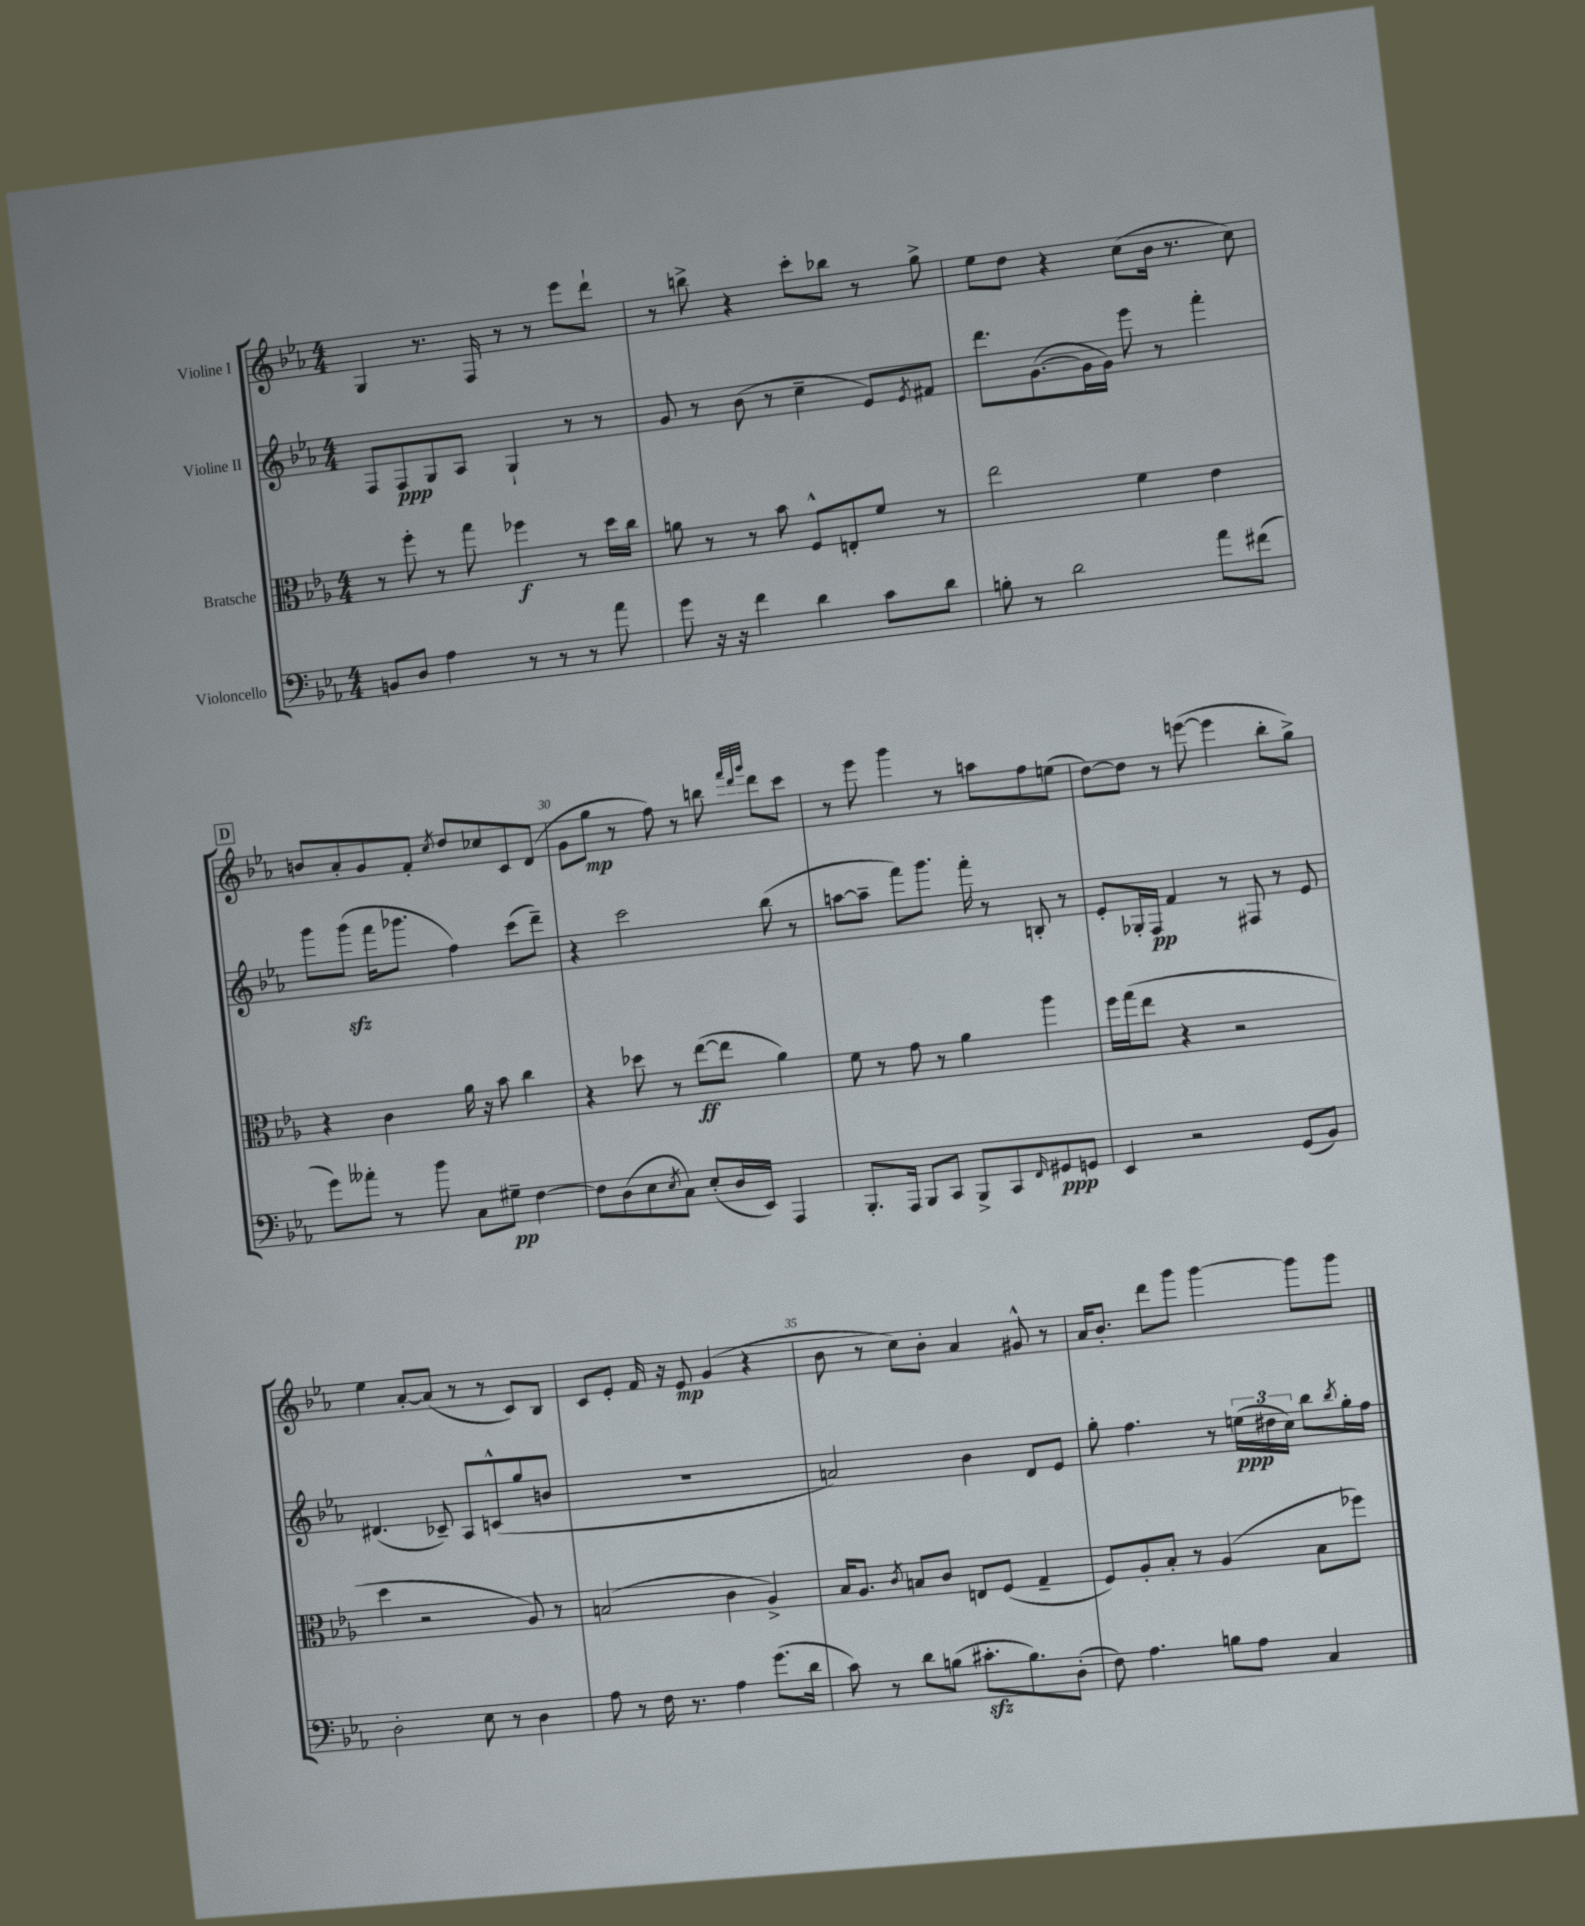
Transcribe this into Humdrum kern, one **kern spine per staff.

**kern	**dynam	**kern	**dynam	**kern	**dynam	**kern	**dynam
*part4	*part4	*part3	*part3	*part2	*part2	*part1	*part1
*staff4	*staff4	*staff3	*staff3	*staff2	*staff2	*staff1	*staff1
*I"Violoncello	*	*I"Bratsche	*	*I"Violine II	*	*I"Violine I	*
*clefF4	*	*clefC3	*	*clefG2	*	*clefG2	*
*k[b-e-a-]	*	*k[b-e-a-]	*	*k[b-e-a-]	*	*k[b-e-a-]	*
*M4/4	*	*M4/4	*	*M4/4	*	*M4/4	*
=26	=26	=26	=26	=26	=26	=26	=26
8BBn/L	.	8r	.	8F/L	.	4G/	.
8D/J	.	8ff'\	.	8F/	ppp	.	.
4A-\	.	8r	.	8G/	.	8.r	.
.	.	8gg\	.	8A-/J	.	.	.
.	.	.	.	.	.	16F/	.
8r	.	4ff-X\	f	4G`/	.	8r	.
8r	.	.	.	.	.	8r	.
8r	.	8r	.	8r	.	8eee-\L	.
8a-\	.	16dd\LL	.	8r	.	8ddd`\J	.
.	.	16cc\JJ	.	.	.	.	.
=27	=27	=27	=27	=27	=27	=27	=27
8g\	.	8an\	.	8g/	.	8r	.
16r	.	8r	.	8r	.	8bbn^\	.
16r	.	.	.	.	.	.	.
4f\	.	8r	.	(8b-\	.	4r	.
.	.	8b-\	.	8r	.	.	.
4d\	.	8F^^/L	.	4cc~\	.	8ccc'\L	.
.	.	8En'/	.	.	.	8bb-X\J	.
8c\L	.	8f/J	.	8e-/L)	.	8r	.
.	.	.	.	8qe-/	.	.	.
8d\J	.	8r	.	8f#X/J	.	8gg^\	.
=28	=28	=28	=28	=28	=28	=28	=28
8Bn'\	.	2ee-\	.	8.ddd\L	.	8ee-\L	.
8r	.	.	.	.	.	8dd\J	.
.	.	.	.	([8.g\	.	.	.
2d\	.	.	.	.	.	4r	.
.	.	.	.	16g\L]	.	.	.
.	.	.	.	16g\JJ)	.	.	.
.	.	4f\	.	8eee-\	.	(8cc\L	.
.	.	.	.	8r	.	16b-\Jk	.
.	.	.	.	.	.	8.r	.
8a-\L	.	4e-\	.	4fff'\	.	.	.
(8f#X\J	.	.	.	.	.	8cc\)	.
!!LO:LB:g=z
!!LO:REH:place=s1:t=D
=29	=29	=29	=29	=29	=29	=29	=29
8g\L)	.	4r	.	8ggg\L	.	8bn/L	.
8a--X'\J	.	.	.	(8gggzz\J	.	8a-'/	.
8r	.	4c\	.	16fff\KL	.	8g/	.
.	.	.	.	8.ggg-X\J	.	.	.
8b-\	.	.	.	.	.	8f'/J	.
.	.	.	.	.	.	8qcc/	.
8C\L	.	16a-\	.	4ff\)	.	8dd/L	.
.	.	16r	.	.	.	.	.
8G#X~\J	pp	8b-\	.	.	.	8cc-X/	.
[4F\	.	4cc\	.	(8ccc\L	.	8c/	.
.	.	.	.	8ddd~\J)	.	(8d/J	.
=30	=30	=30	=30	=30	=30	=30	=30
8F\L]	.	4r	.	4r	.	8g\L	.
(8D\	.	.	.	.	.	8gg\J	mp
8E-\	.	8dd-X\	.	2ccc\	.	8r	.
8qE-/	.	.	.	.	.	.	.
8C\J)	.	8r	.	.	.	8ff\)	.
(8E-'/L	.	([8ee-\L	ff	.	.	8r	.
16D/L	.	8ee-\J]	.	.	.	8bbn\	.
16EE-/JJ)	.	.	.	.	.	.	.
.	.	.	.	.	.	32qqfff/LLL	.
.	.	.	.	.	.	32qqddd/	.
.	.	.	.	.	.	32qqggg/JJJ	.
4AAA-/	.	4a-\)	.	(8bb-\	.	8ddd\L	.
.	.	.	.	8r	.	8ccc\J	.
=31	=31	=31	=31	=31	=31	=31	=31
8.BBB-'/L	.	8f\	.	[8aan\L	.	8r	.
.	.	8r	.	8aa~\J]	.	8eee-\	.
16AAA-/Jk	.	.	.	.	.	.	.
8BBB-/L	.	8g\	.	8fff\L)	.	4ggg\	.
8CC/J	.	8r	.	8.ggg\J	.	.	.
8BBB-^/L	.	4a-\	.	.	.	8r	.
.	.	.	.	16fff'\	.	.	.
8CC/	.	.	.	8r	.	8aan\L	.
16qqFF/	.	.	.	.	.	.	.
8GG#X/	ppp	4aa-\	.	8Bn'/	.	8ff\	.
8GGn/J	.	.	.	8r	.	(8een\J	.
=32	=32	=32	=32	=32	=32	=32	=32
4EE-/	.	16ff\LL	.	8e-'/L	.	[8dd\L)	.
.	.	(16gg\J	.	.	.	.	.
.	.	8ee-\J	.	16G-X'/L	.	8dd\J]	.
.	.	.	.	16F/JJ	pp	.	.
2r	.	4r	.	4f/	.	8r	.
.	.	.	.	.	.	([8eeen\	.
.	.	2r	.	8r	.	4eee\]	.
.	.	.	.	8F#X/	.	.	.
(8GG/L	.	.	.	8r	.	8bb-'\L	.
8BB-/J)	.	.	.	8e-/	.	8gg^\J)	.
!!LO:LB:g=z
=33	=33	=33	=33	=33	=33	=33	=33
2D'\	.	4dd\	.	(4.d#X/	.	4ee-\	.
.	.	2r	.	.	.	[8a-'/L	.
.	.	.	.	8c-X~/)	.	(8a-/J]	.
8E-\	.	.	.	8A-/L	.	8r	.
8r	.	.	.	(8cn^^/	.	8r	.
4D\	.	8A-/)	.	8gg/	.	8c/L)	.
.	.	8r	.	8bn/J	.	8B-/J	.
=34	=34	=34	=34	=34	=34	=34	=34
8A-\	.	(2Bn/	.	1r	.	8c/L	.
8r	.	.	.	.	.	8e-'/J	.
16F\	.	.	.	.	.	16f/	.
8.r	.	.	.	.	.	16r	.
.	.	.	.	.	.	8e-/	mp
4A-\	.	4c\	.	.	.	(4g/	.
(8.g\L	.	4A-^/)	.	.	.	4r	.
16d\Jk	.	.	.	.	.	.	.
=35	=35	=35	=35	=35	=35	=35	=35
8c\)	.	16B-/KL	.	2an/)	.	8b-\	.
.	.	8.A-/J	.	.	.	.	.
8r	.	.	.	.	.	8r	.
.	.	8qc/	.	.	.	.	.
8d\L	.	8Bn/L	.	.	.	8cc\L)	.
(8Bn\J	.	8c/J	.	.	.	8b-'\J	.
8.c#Xzz'\L	.	8En/L	.	4b-\	.	4a-/	.
.	.	(8F/J	.	.	.	.	.
8.B\)	.	.	.	.	.	.	.
.	.	4G~/	.	8d/L	.	8g#X^^/	.
(8D'\J	.	.	.	8e-/J	.	8r	.
=36	=36	=36	=36	=36	=36	=36	=36
8F\)	.	8F/L)	.	8gg'\	.	16a-/KL	.
.	.	.	.	.	.	8.b-'/J	.
4.A-\	.	8A-'/	.	4.ff\	.	.	.
.	.	8B-'/J	.	.	.	8ddd\L	.
.	.	8r	.	.	.	8ggg\J	.
8Bn\L	.	(4A-/	.	8r	.	[4ggg\	.
8A-\J	.	.	.	(24een\LL	ppp	.	.
.	.	.	.	24dd#X\	.	.	.
.	.	.	.	24cc\JJ)	.	.	.
4C/	.	8B-\L	.	8bb-\L	.	8ggg\L]	.
.	.	.	.	8qbb-/	.	.	.
.	.	8ff-X\J)	.	16gg'\L	.	8ggg\J	.
.	.	.	.	16ff\JJ	.	.	.
==	==	==	==	==	==	==	==
*-	*-	*-	*-	*-	*-	*-	*-
